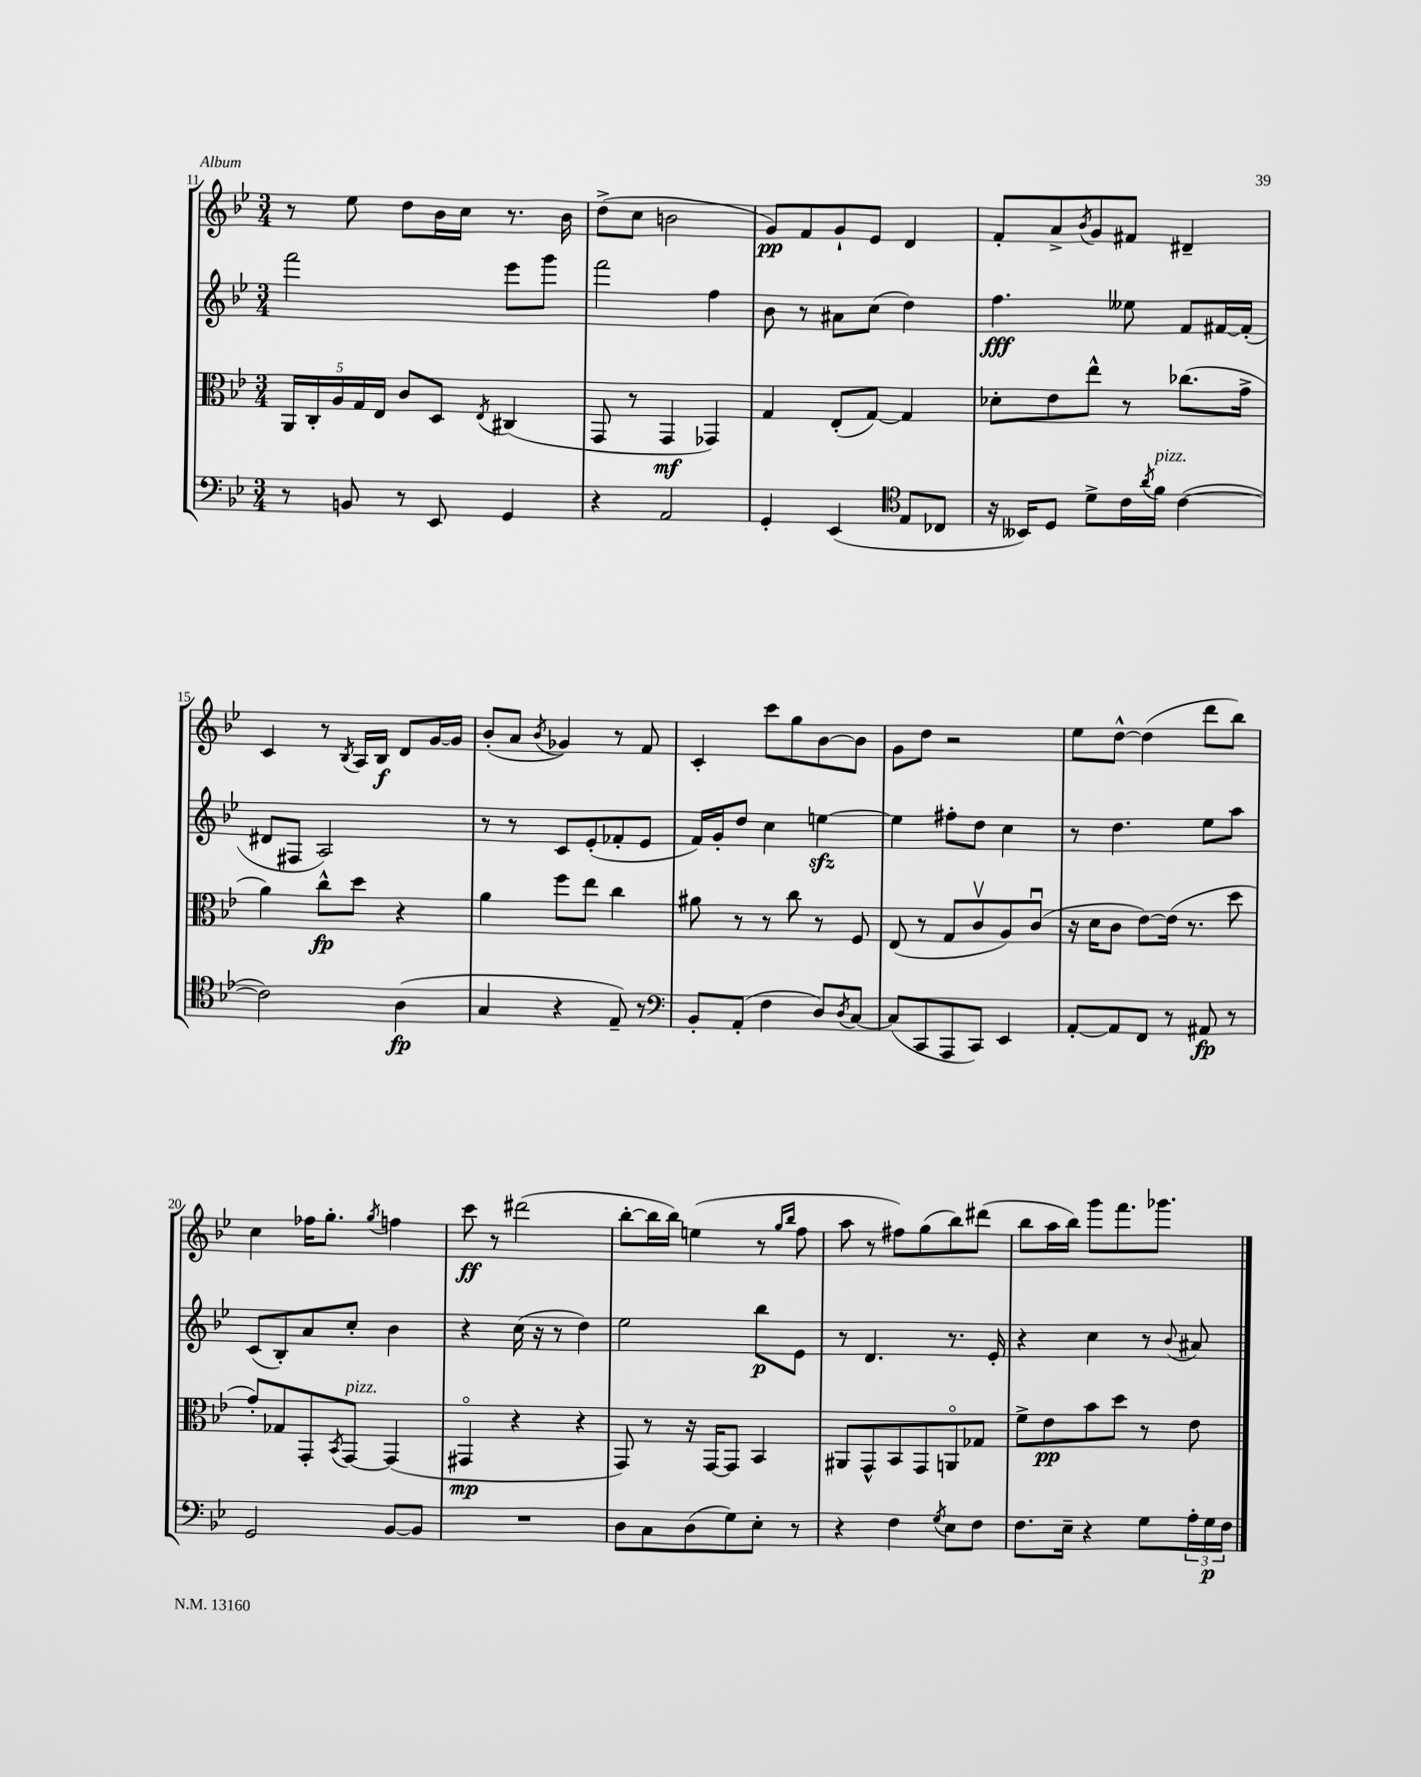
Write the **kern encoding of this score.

**kern	**dynam	**kern	**dynam	**kern	**dynam	**kern	**dynam
*part4	*part4	*part3	*part3	*part2	*part2	*part1	*part1
*staff4	*staff4	*staff3	*staff3	*staff2	*staff2	*staff1	*staff1
*clefF4	*	*clefC3	*	*clefG2	*	*clefG2	*
*k[b-e-]	*	*k[b-e-]	*	*k[b-e-]	*	*k[b-e-]	*
*M3/4	*	*M3/4	*	*M3/4	*	*M3/4	*
=11	=11	=11	=11	=11	=11	=11	=11
8r	.	20AA/LL	.	2fff\	.	8r	.
.	.	20C'/	.	.	.	.	.
.	.	20A/	.	.	.	.	.
8BBn/	.	.	.	.	.	8ee-\	.
.	.	20G/	.	.	.	.	.
.	.	20E-/JJ	.	.	.	.	.
8r	.	8c/L	.	.	.	8dd\L	.
8EE-/	.	8D/J	.	.	.	16b-\L	.
.	.	.	.	.	.	16cc\JJ	.
.	.	8qE-/	.	.	.	.	.
4GG/	.	(4C#X/	.	8eee-\L	.	8.r	.
.	.	.	.	8ggg\J	.	.	.
.	.	.	.	.	.	16b-\	.
=12	=12	=12	=12	=12	=12	=12	=12
4r	.	8GG/	.	2fff\	.	(8dd^\L	.
.	.	8r	.	.	.	8cc\J	.
2AA/	.	4GG/	mf	.	.	2bn\	.
.	.	4GG-X/)	.	4ff\	.	.	.
=13	=13	=13	=13	=13	=13	=13	=13
4GG'/	.	4G/	.	8b-\	.	8g/L)	pp
.	.	.	.	8r	.	8f/	.
(4EE-/	.	(8E-'/L	.	8a#X\L	.	8g`/	.
.	.	[8G/J)	.	(8cc\J	.	8e-/J	.
*clefC4	*	*	*	*	*	*	*
8E-/L	.	4G/]	.	4dd\)	.	4d/	.
8C-X/J	.	.	.	.	.	.	.
=14	=14	=14	=14	=14	=14	=14	=14
16r	.	8d-X'\L	.	4.ff\	fff	8f'/L	.
16BB--X/KL)	.	.	.	.	.	.	.
8D/J	.	8e-\	.	.	.	8a^/	.
.	.	.	.	.	.	8qb-/	.
8d^\L	.	8ee-^^\J	.	.	.	8g/	.
16c\L	.	8r	.	8ee--X\	.	8f#X/J	.
8qa/	.	.	.	.	.	.	.
!LO:TX:a:i:t=pizz.	!	!	!	!	!	!	!
16f\JJ	.	.	.	.	.	.	.
([4c\	.	(8.cc-X\L	.	8f/L	.	4d#X~/	.
.	.	.	.	[16f#X/L	.	.	.
.	.	16g^\Jk	.	(16f#'/JJ]	.	.	.
!!LO:LB:g=z
=15	=15	=15	=15	=15	=15	=15	=15
2c\])	.	4a\)	.	8d#X/L	.	4c/	.
.	.	.	.	8F#X/J	.	.	.
.	.	8cc^^\L	fp	2A/)	.	8r	.
.	.	.	.	.	.	8qB-/	.
.	.	8dd\J	.	.	.	16A/LL	.
.	.	.	.	.	.	16B-/JJ	f
(4A\	fp	4r	.	.	.	8d/L	.
.	.	.	.	.	.	[16g/L	.
.	.	.	.	.	.	16g/JJ]	.
=16	=16	=16	=16	=16	=16	=16	=16
4G/	.	4a\	.	8r	.	(8b-'/L	.
.	.	.	.	8r	.	8a/J	.
.	.	.	.	.	.	8qb-/	.
4r	.	8ff\L	.	8c/L	.	4g-X/)	.
.	.	8ee-\J	.	(8e-'/	.	.	.
8E-~/)	.	4cc\	.	8f-X'/	.	8r	.
8r	.	.	.	8e-/J	.	8f/	.
=17	=17	=17	=17	=17	=17	=17	=17
*clefF4	*	*	*	*	*	*	*
8BB-'/L	.	8a#X\	.	16f/LL)	.	4c'/	.
.	.	.	.	16g'/J	.	.	.
(8AA'/J	.	8r	.	8dd/J	.	.	.
4F\	.	8r	.	4cc\	.	8ccc\L	.
.	.	8cc\	.	.	.	8gg\	.
8D/L)	.	8r	.	[4eenzz\	.	[8b-\	.
8qD/	.	.	.	.	.	.	.
[8C/J	.	8F/	.	.	.	8b-\J]	.
=18	=18	=18	=18	=18	=18	=18	=18
(8C/L]	.	(8E-/	.	4ee\]	.	8g\L	.
8CC/	.	8r	.	.	.	8dd\J	.
8AAA/	.	8G/L	.	8ff#X'\L	.	2r	.
8CC/J)	.	8cv/	.	8dd\J	.	.	.
4EE-/	.	8A/)	.	4cc\	.	.	.
.	.	(8cu/J	.	.	.	.	.
=19	=19	=19	=19	=19	=19	=19	=19
[8AA'/L	.	16r	.	8r	.	8ee-\L	.
.	.	16d\KL	.	.	.	.	.
8AA/]	.	8c\J	.	4.dd\	.	[8dd^^\J	.
8FF/J	.	[8e-\L)	.	.	.	(4dd\]	.
8r	.	(16e-\Jk]	.	.	.	.	.
.	.	8.r	.	.	.	.	.
8AA#X/	fp	.	.	8ee-\L	.	8ddd\L	.
8r	.	8dd\	.	8aa\J	.	8bb-\J)	.
!!LO:LB:g=z
=20	=20	=20	=20	=20	=20	=20	=20
2GG/	.	8g'/L)	.	(8c/L	.	4cc\	.
.	.	8G-X/	.	8B-'/)	.	.	.
.	.	8GG'/	.	8a/	.	16ff-X\KL	.
.	.	.	.	.	.	8.gg'\J	.
.	.	8qBB-/	.	.	.	.	.
!	!	!LO:TX:a:i:t=pizz.	!	!	!	!	!
.	.	[8GG/J	.	8cc'/J	.	.	.
.	.	.	.	.	.	8qgg/	.
[8BB-/L	.	(4GG/]	.	4b-\	.	4ffn\	.
8BB-/J]	.	.	.	.	.	.	.
=21	=21	=21	=21	=21	=21	=21	=21
2.r	.	4GG#X/	mp	4r	.	8ccc\	ff
.	.	.	.	.	.	8r	.
.	.	4r	.	(16cc\	.	(2ddd#X\	.
.	.	.	.	16r	.	.	.
.	.	.	.	8r	.	.	.
.	.	4r	.	4dd\)	.	.	.
=22	=22	=22	=22	=22	=22	=22	=22
8D\L	.	8GG/)	.	2ee-\	.	[8bb-'\L	.
8C\	.	8r	.	.	.	16bb-\L]	.
.	.	.	.	.	.	16bb-\JJ)	.
(8D\	.	16r	.	.	.	(4een\	.
.	.	[16GG/KL	.	.	.	.	.
8G\)	.	8GG/J]	.	.	.	.	.
8E-'\J	.	4BB-/	.	8bb-\L	p	8r	.
.	.	.	.	.	.	16qqgg/LL	.
.	.	.	.	.	.	16qqbb-/JJ	.
8r	.	.	.	8e-\J	.	8ff\	.
=23	=23	=23	=23	=23	=23	=23	=23
4r	.	8AA#X/L	.	8r	.	8aa\	.
.	.	8GG^^/	.	4.d/	.	8r	.
4F\	.	8BB-/	.	.	.	8ff#X\L)	.
.	.	8GG/	.	.	.	(8gg\	.
8qG/	.	.	.	.	.	.	.
8E-\L	.	8AAn/	.	8.r	.	8bb-\)	.
8F\J	.	8G-X/J	.	.	.	(8ddd#X\J	.
.	.	.	.	16e-'/	.	.	.
=24	=24	=24	=24	=24	=24	=24	=24
8.F\L	.	8f^\L	.	4r	.	8bb-\L	.
.	.	8e-\	pp	.	.	16aa\L	.
16E-~\Jk	.	.	.	.	.	16bb-\JJ)	.
4r	.	8b-\	.	4cc\	.	8ggg\L	.
.	.	8dd\J	.	.	.	8.fff\	.
8G\L	.	8r	.	8r	.	.	.
.	.	.	.	.	.	8.ggg-X\J	.
.	.	.	.	8qqb-/	.	.	.
24A'\L	.	8e-\	.	8a#X/	.	.	.
24G\	p	.	.	.	.	.	.
24F\JJ	.	.	.	.	.	.	.
==	==	==	==	==	==	==	==
*-	*-	*-	*-	*-	*-	*-	*-
